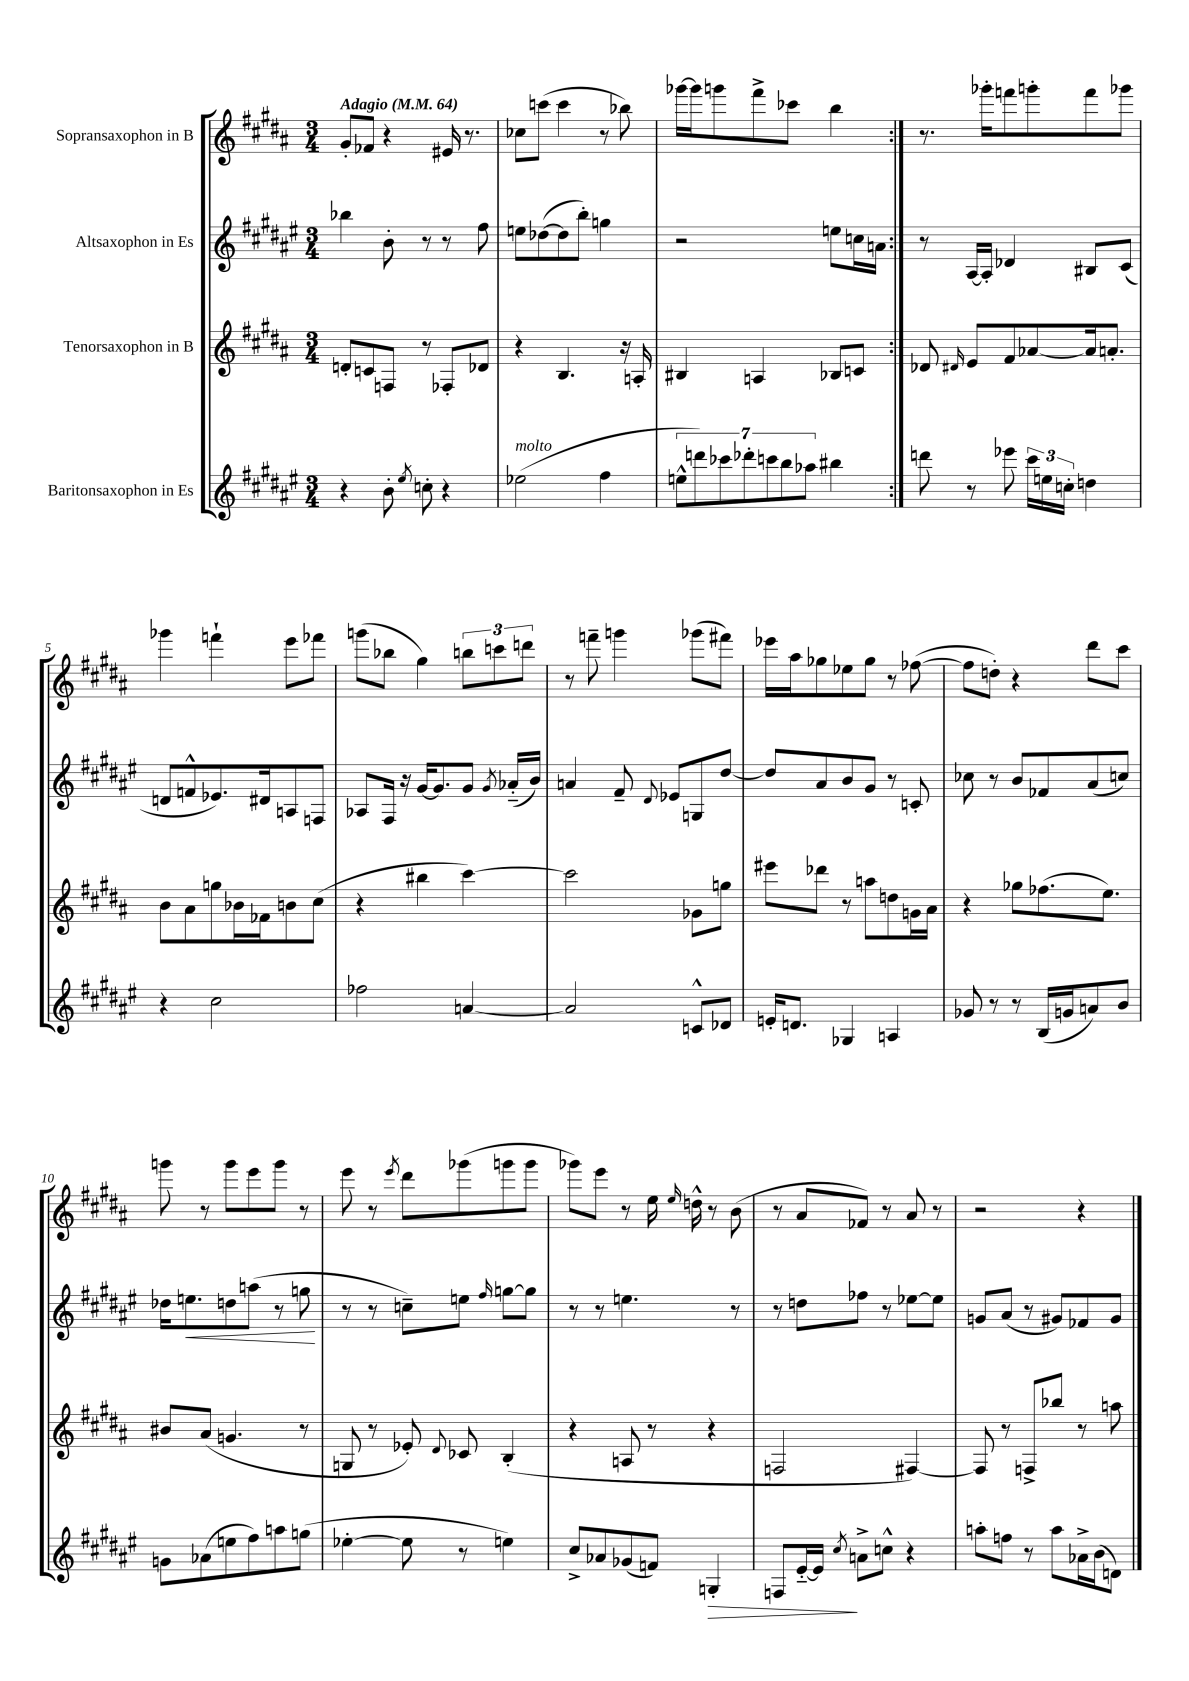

**kern	**dynam	**kern	**kern	**dynam	**kern
*part4	*part4	*part3	*part2	*part2	*part1
*staff4	*staff4	*staff3	*staff2	*staff2	*staff1
*I"Baritonsaxophon in Es	*	*I"Tenorsaxophon in B	*I"Altsaxophon in Es	*	*I"Sopransaxophon in B
*clefG2	*	*clefG2	*clefG2	*	*clefG2
*k[f#c#g#d#a#e#]	*	*k[f#c#g#d#a#]	*k[f#c#g#d#a#e#]	*	*k[f#c#g#d#a#]
*M3/4	*	*M3/4	*M3/4	*	*M3/4
*MM64	*	*MM64	*MM64	*	*MM64
=1	=1	=1	=1	=1	=1
!	!	!	!	!	!LO:TX:a:B:t=Adagio
4r	.	8dn'/L	4bb-X\	.	8g#'/L
.	.	8cn/	.	.	8f-X/J
8b'\	.	8Fn/J	8b'\	.	4r
8qee#/	.	.	.	.	.
8ccn'\	.	8r	8r	.	.
4r	.	8F-X'/L	8r	.	16e#X/
.	.	.	.	.	8.r
.	.	8d-X/J	8ff#\	.	.
=2	=2	=2	=2	=2	=2
!LO:TX:a:i:t=molto	!	!	!	!	!
(2ee-X\	.	4r	8een\L	.	8cc-X\L
.	.	.	([8dd-X\	.	(8cccn\J
.	.	4.B/	8dd-\]	.	4ccc\
.	.	.	8bb'\J)	.	.
4ff#\	.	.	4ggn\	.	8r
.	.	16r	.	.	8bb-X\)
.	.	16An'/	.	.	.
=3	=3	=3	=3	=3	=3
14een^^\L	.	4B#X/	2r	.	[16ggg-X\LL
.	.	.	.	.	16ggg-\J]
14dddn\)	.	.	.	.	.
.	.	.	.	.	8gggn\
14ccc-X\	.	.	.	.	.
14ddd-X'\	.	.	.	.	.
.	.	4An/	.	.	8fff#^\
14cccn\	.	.	.	.	.
14bb\	.	.	.	.	.
.	.	.	.	.	8ccc-X\J
14aa-X\J	.	.	.	.	.
4bb#X\	.	8B-X/L	8een\L	.	4bb\
.	.	8cn/J	16ccn\L	.	.
.	.	.	16an\JJ	.	.
=4:|!	=4:|!	=4:|!	=4:|!	=4:|!	=4:|!
8dddn\	.	8d-X/	8r	.	8.r
.	.	16qqd#X/	.	.	.
8r	.	8e/L	[16A#/LL	.	.
.	.	.	16A#'/JJ]	.	16ggg-X'\KL
8eee-X\	.	8f#/	4d-X/	.	8fffn\
24ccc#\LL	.	[8a-X/	.	.	8gggn'\
24een\	.	.	.	.	.
24ccn'\JJ	.	.	.	.	.
4ddn\	.	16a-/k]	8B#X/L	.	8fff\
.	.	8.an'/J	.	.	.
.	.	.	(8c#/J	.	8ggg-X\J
!!LO:LB:g=z
=5	=5	=5	=5	=5	=5
4r	.	8b\L	8dn/L	.	4ggg-X\
.	.	8a#\	8fn^^/	.	.
2cc#\	.	8ggn\	8.e-X/)	.	4fffn`\
.	.	16b-X\L	.	.	.
.	.	16f-X\J	16d#X/k	.	.
.	.	8bn\	8An/	.	8eee\L
.	.	(8cc#\J	8Fn/J	.	8fff-X\J
=6	=6	=6	=6	=6	=6
2ff-X\	.	4r	8A-X/L	.	(8gggn\L
.	.	.	16F#/Jk	.	8bb-X\J
.	.	.	16r	.	.
.	.	4bb#X\	[16g#/KL	.	4gg#\)
.	.	.	8.g#/]	.	.
[4an/	.	[4ccc#\)	8g#/J	.	12bbn\L
.	.	.	.	.	12cccn\
.	.	.	8qg#/	.	.
.	.	.	(16a-X/LL	.	.
.	.	.	.	.	12dddn\J
.	.	.	16b/JJ)	.	.
=7	=7	=7	=7	=7	=7
2a/]	.	2ccc#\]	4an/	.	8r
.	.	.	.	.	8fffn~\
.	.	.	8f#~/	.	4gggn\
.	.	.	8qqd#/	.	.
.	.	.	8e-X/L	.	.
8cn^^/L	.	8g-X\L	8Gn/	.	(8ggg-X\L
8d-X/J	.	8ggn\J	[8dd#/J	.	8fff#X\J)
=8	=8	=8	=8	=8	=8
16en'/KL	.	8eee#X\L	8dd#/L]	.	16eee-X\LL
8.dn/J	.	.	.	.	16aa#\J
.	.	8ddd-X\J	8a#/	.	8gg-X\
4G-X/	.	8r	8b/	.	8ee-X\
.	.	8aan\L	8g#/J	.	8gg-\J
4An/	.	8ddn\	8r	.	8r
.	.	16gn\L	8cn'/	.	([8ff-X\
.	.	16a#\JJ	.	.	.
=9	=9	=9	=9	=9	=9
8g-X/	.	4r	8cc-X\	.	8ff-\L]
8r	.	.	8r	.	8ddn'\J)
8r	.	8gg-X\L	8b/L	.	4r
(16B/LL	.	(8.ff-X\	8f-X/	.	.
16gn/J	.	.	.	.	.
8an/)	.	.	(8a#/	.	8ddd#\L
.	.	8.ee\J)	.	.	.
8b/J	.	.	8ccn/J)	.	8ccc#\J
!!LO:LB:g=z
=10	=10	=10	=10	=10	=10
8gn\L	.	8b#X/L	16dd-X\KL	.	8gggn\
!	!	!	!	!LO:HP:b	!
.	.	.	8.een\	<	.
(8a-X\	.	(8a#/J	.	.	8r
8een\	.	4.gn/	8ddn\	.	8ggg\L
8ff#\)	.	.	(8aan\J	.	8eee\
8aan\	.	.	8r	.	8ggg\J
(8ggn\J	.	8r	8ggn\	.	8r
.	.	.	.	[	.
=11	=11	=11	=11	=11	=11
[4ee-X'\	.	8Gn/	8r	.	8eee\
.	.	8r	8r	.	8r
.	.	.	.	.	8qeee/
8ee-\]	.	8e-X'/)	8ccn~\L)	.	8ddd#\L
.	.	8qqd#/	.	.	.
8r	.	8c-X/	8een\J	.	(8ggg-X\
.	.	.	16qqff#/	.	.
4een\)	.	(4B'/	[8ggn\L	.	8gggn\
.	.	.	8gg\J]	.	8ggg\J
=12	=12	=12	=12	=12	=12
8cc#^/L	.	4r	8r	.	8ggg-X\L)
8a-X/	.	.	8r	.	8eee\J
(8g-X/	.	8An/	4.een\	.	8r
8fn/J)	.	8r	.	.	16ee\
.	.	.	.	.	16qqee/
.	.	.	.	.	16ddn^^\
!	!LO:HP:b	!	!	!	!
4Gn'/	>	4r	.	.	8r
.	.	.	8r	.	(8b\
=13	=13	=13	=13	=13	=13
8Fn/L	.	2Fn/	8r	.	8r
[16e#/L	.	.	8ddn\L	.	8a#/L
16e#/JJ]	.	.	.	.	.
8qcc#/	.	.	.	.	.
8an^\L	]	.	8ff-X\J	.	8f-X/J)
8ccn^^\J	.	.	8r	.	8r
4r	.	[4F#X/)	[8ee-X\L	.	8a#/
.	.	.	8ee-\J]	.	8r
=14	=14	=14	=14	=14	=14
8aan'\L	.	8F#/]	8gn/L	.	2r
8ffn\J	.	8r	(8a#/J	.	.
8r	.	8Fn^/L	8r	.	.
8aa\L	.	8bb-X/J	8g#X/L)	.	.
16a-X^\L	.	8r	8f-X/	.	4r
(16b\J	.	.	.	.	.
8dn\J)	.	8aan\	8g#/J	.	.
==	==	==	==	==	==
*-	*-	*-	*-	*-	*-
